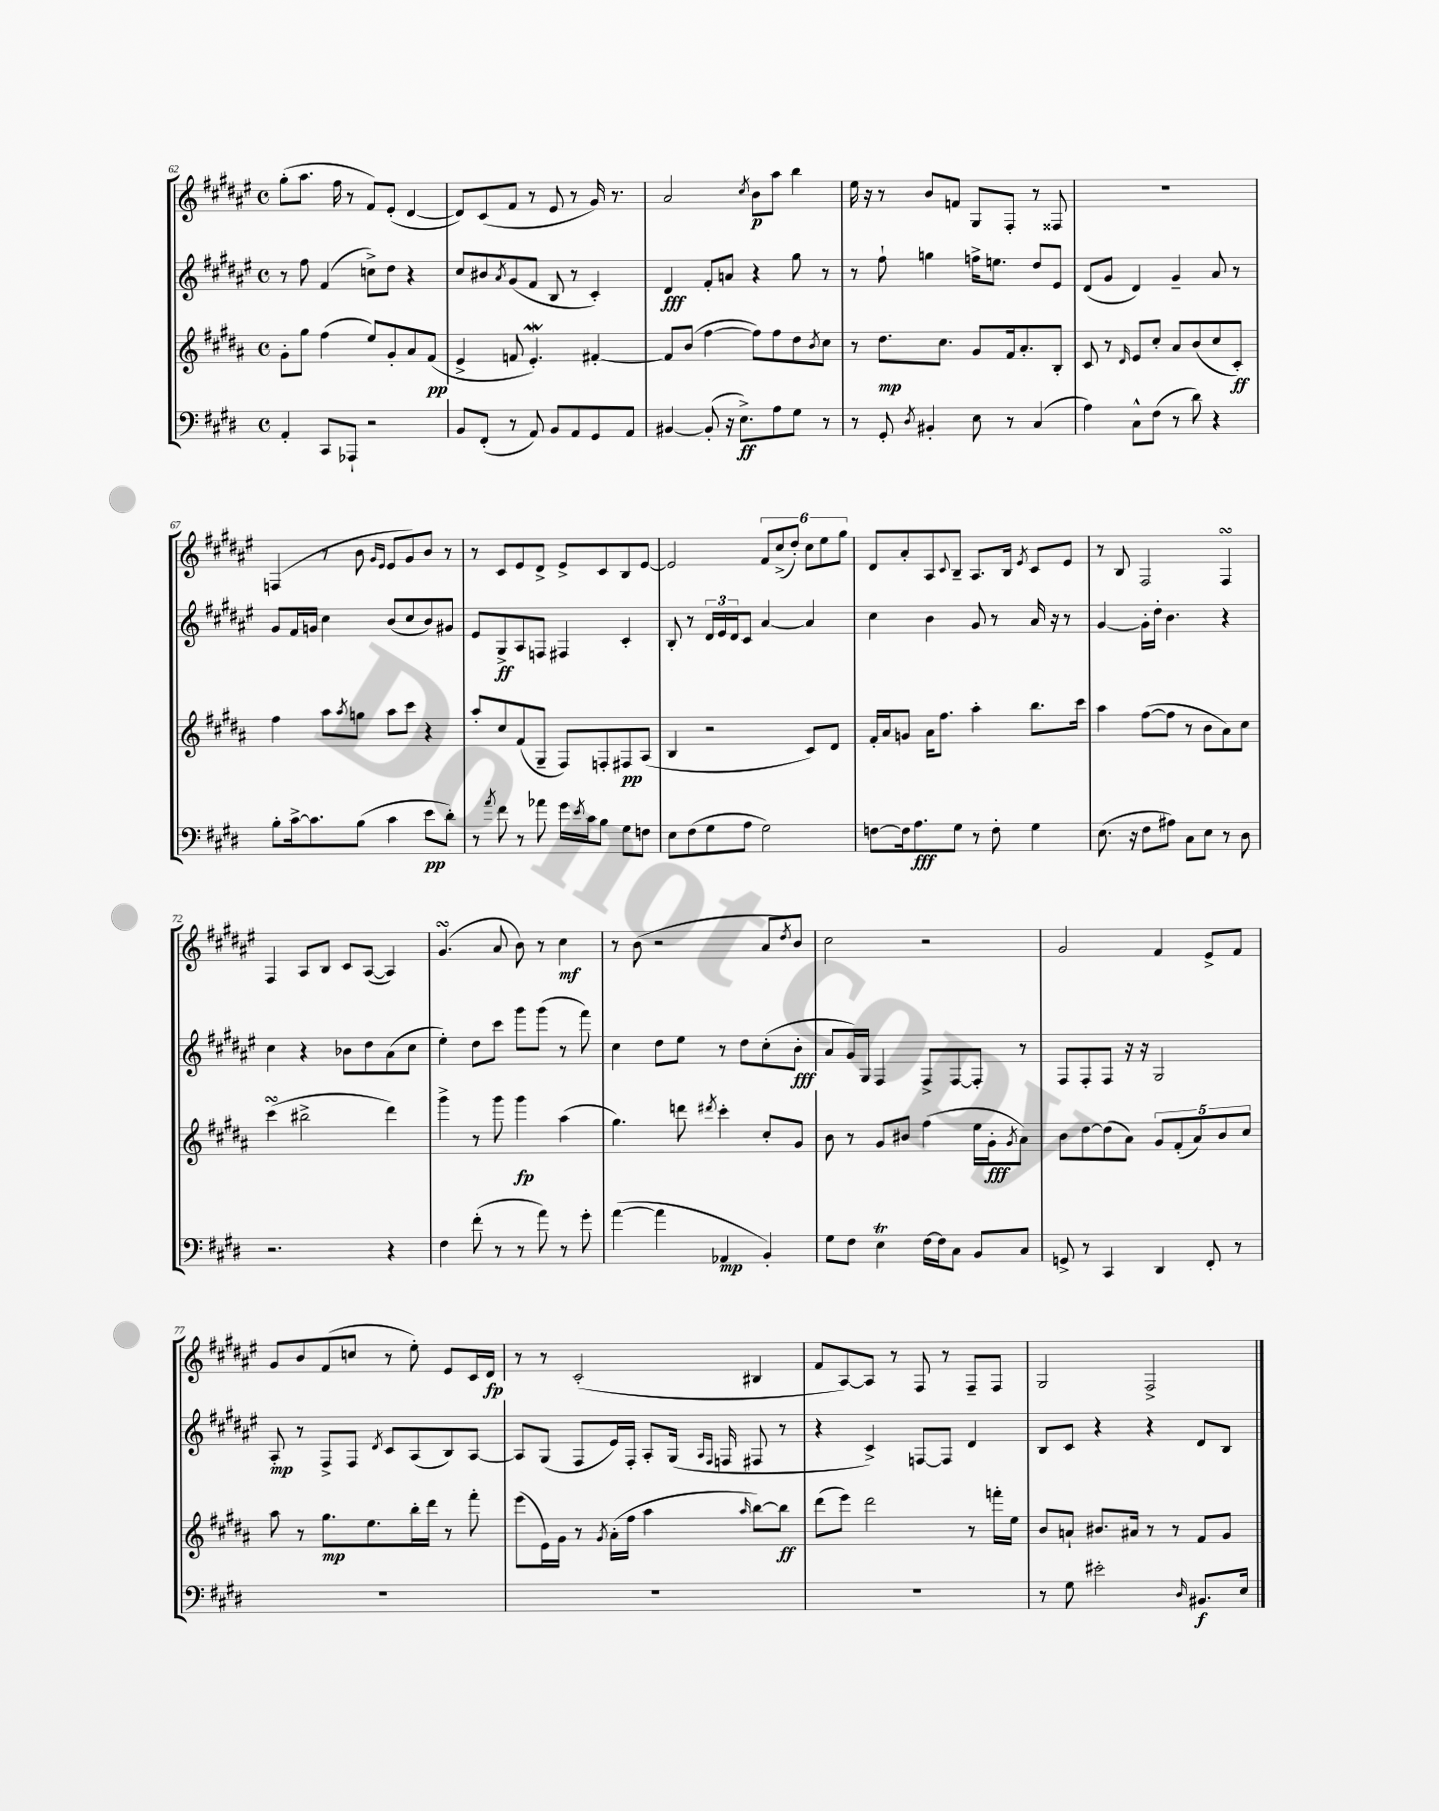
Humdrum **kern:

**kern	**dynam	**kern	**dynam	**kern	**dynam	**kern	**dynam
*part4	*part4	*part3	*part3	*part2	*part2	*part1	*part1
*staff4	*staff4	*staff3	*staff3	*staff2	*staff2	*staff1	*staff1
*clefF4	*	*clefG2	*	*clefG2	*	*clefG2	*
*k[f#c#g#d#]	*	*k[f#c#g#d#a#]	*	*k[f#c#g#d#a#e#]	*	*k[f#c#g#d#a#e#]	*
*M4/4	*	*M4/4	*	*M4/4	*	*M4/4	*
*met(c)	*	*met(c)	*	*met(c)	*	*met(c)	*
=62	=62	=62	=62	=62	=62	=62	=62
4AA'/	.	8g#'\L	.	8r	.	(8gg#'\L	.
.	.	8gg#\J	.	8ff#\	.	8.aa#\J	.
8CC#/L	.	(4ff#\	.	(4f#/	.	.	.
.	.	.	.	.	.	16ff#\	.
8AAA-X`/J	.	.	.	.	.	8r	.
2r	.	8ee/L)	.	8ccn^\L)	.	8f#/L)	.
.	.	8g#'/	.	8dd#\J	.	(8e#'/J	.
.	.	8a#/	.	4r	.	[4d#/	.
.	.	(8f#/J	pp	.	.	.	.
=63	=63	=63	=63	=63	=63	=63	=63
8BB/L	.	4e^/	.	8cc#/L	.	8d#/L])	.
(8FF#'/J	.	.	.	8b#X/	.	(8c#/	.
.	.	.	.	8qa#/	.	.	.
8r	.	8fn/	.	(8g#/	.	8f#/J	.
8AA/)	.	4.ew'/)	.	8f#/J	.	8r	.
8BB/L	.	.	.	8B/	.	8e#/	.
8AA/	.	.	.	8r	.	8r	.
8GG#/	.	[4f#X'/	.	4c#'/)	.	16g#/)	.
.	.	.	.	.	.	8.r	.
8AA/J	.	.	.	.	.	.	.
=64	=64	=64	=64	=64	=64	=64	=64
[4BB#X/	.	8f#/L]	.	4d#/	fff	2a#/	.
.	.	(8b/J	.	.	.	.	.
(8BB#'/]	.	[4ff#\	.	8f#'/L	.	.	.
16r	.	.	.	8an/J	.	.	.
8.E^\L)	ff	.	.	.	.	.	.
.	.	.	.	.	.	8qcc#/	.
.	.	8ff#\L])	.	4r	.	8b\L	p
8A\	.	8ff#\	.	.	.	8aa#\J	.
8G#\J	.	8dd#\	.	8gg#\	.	4bb\	.
.	.	8qb/	.	.	.	.	.
8r	.	8cc#\J	.	8r	.	.	.
=65	=65	=65	=65	=65	=65	=65	=65
8r	.	8r	.	8r	.	16ee#\	.
.	.	.	.	.	.	16r	.
8GG#'/	.	8.dd#\L	mp	8ff#`\	.	8r	.
8qD#/	.	.	.	.	.	.	.
4BB#X'/	.	.	.	4ggn\	.	8b/L	.
.	.	8.cc#\J	.	.	.	.	.
.	.	.	.	.	.	8fn/J	.
8E\	.	8g#/L	.	16ffn^\KL	.	8G#/L	.
.	.	.	.	8.een\J	.	.	.
8r	.	16f#/k	.	.	.	8F#'/J	.
.	.	8.a#'/	.	.	.	.	.
(4C#/	.	.	.	8dd#/L	.	8r	.
.	.	8B'/J	.	8e#/J	.	8F##X/	.
=66	=66	=66	=66	=66	=66	=66	=66
4A\)	.	8c#/	.	(8d#/L	.	1r	.
.	.	8r	.	8g#/J	.	.	.
.	.	16qqd#/	.	.	.	.	.
8C#^^\L	.	8e/L	.	4d#/)	.	.	.
(8F#\J	.	8cc#'/J	.	.	.	.	.
8r	.	8a#/L	.	4g#~/	.	.	.
8d#\)	.	(8b/	.	.	.	.	.
4r	.	8cc#/	.	8a#/	.	.	.
.	.	8c#'/J)	ff	8r	.	.	.
!!LO:LB:g=z
=67	=67	=67	=67	=67	=67	=67	=67
8B'\L	.	4ff#\	.	8g#/L	.	(4Fn/	.
[16c#^\k	.	.	.	16f#/L	.	.	.
8.c#\]	.	.	.	16gn/JJ	.	.	.
.	.	8aa#\L	.	4cc#\	.	8r	.
.	.	8qaa#/	.	.	.	.	.
(8B\J	.	8ggn\J	.	.	.	8b\	.
.	.	.	.	.	.	16qqg#/LL	.
.	.	.	.	.	.	16qqe#/JJ	.
4c#\	.	8aa#\L	.	(8b/L	.	8e#/L	.
.	.	8ccc#\J	.	8cc#/	.	8g#/)	.
8e\L	pp	4r	.	8b/)	.	8b/J	.
8d#'\J)	.	.	.	8g#X/J	.	8r	.
=68	=68	=68	=68	=68	=68	=68	=68
8r	.	8aa#'/L	.	8e#/L	.	8r	.
8qa/	.	.	.	.	.	.	.
8f#\	.	8cc#/	.	8G#^/	ff	8c#/L	.
8r	.	(8f#/	.	8A#/	.	8e#/	.
8a-X\	.	8G#~/J	.	8Fn/J	.	8d#^/J	.
16g#\LL	.	8F#/L)	.	4F#X/	.	8e#^/L	.
8qe/	.	.	.	.	.	.	.
16c#\J	.	.	.	.	.	.	.
8B\J	.	8Fn'/	.	.	.	8c#/	.
8G#\L	.	8F#X/	pp	4c#'/	.	8B/	.
8Fn\J	.	(8A#/J	.	.	.	[8e#/J	.
=69	=69	=69	=69	=69	=69	=69	=69
8E\L	.	4B/	.	8B'/	.	2e#/]	.
(8F#\	.	.	.	8r	.	.	.
8G#\	.	2r	.	24d#/LL	.	.	.
.	.	.	.	24e#/	.	.	.
.	.	.	.	24d#/J	.	.	.
8A\J	.	.	.	8c#/J	.	.	.
2G#\)	.	.	.	[4a#/	.	12f#/L	.
.	.	.	.	.	.	(12cc#^/	.
.	.	.	.	.	.	12dd#'/J)	.
.	.	8c#/L)	.	4a#/]	.	12cc#\L	.
.	.	.	.	.	.	12ee#\	.
.	.	8d#/J	.	.	.	.	.
.	.	.	.	.	.	12gg#\J	.
=70	=70	=70	=70	=70	=70	=70	=70
[8Fn\L	.	16f#'/LL	.	4cc#\	.	8d#/L	.
.	.	16a#/J	.	.	.	.	.
16F\k]	.	8gn/J	.	.	.	8a#'/	.
8.A\	fff	.	.	.	.	.	.
.	.	16a#\KL	.	4b\	.	8A#/	.
.	.	8.ff#\J	.	.	.	.	.
.	.	.	.	.	.	8qqc#/	.
8G#\J	.	.	.	.	.	8B~/J	.
8r	.	4aa#'\	.	8g#/	.	8.A#/L	.
8F'\	.	.	.	8r	.	.	.
.	.	.	.	.	.	16B/Jk	.
.	.	.	.	.	.	8qe#/	.
4G#\	.	8.bb\L	.	16a#/	.	8c#/L	.
.	.	.	.	16r	.	.	.
.	.	.	.	8r	.	8e#/J	.
.	.	16ccc#\Jk	.	.	.	.	.
=71	=71	=71	=71	=71	=71	=71	=71
(8.E\	.	4aa#\	.	[4g#/	.	8r	.
.	.	.	.	.	.	8B/	.
16r	.	.	.	.	.	.	.
8F#\L	.	([8ff#\L	.	16g#'\LL]	.	2F#/	.
.	.	.	.	16dd#'\JJ	.	.	.
8A#X\J)	.	8ff#\J]	.	4.b\	.	.	.
8C#\L	.	8r	.	.	.	.	.
8E\J	.	8b\L	.	.	.	.	.
8r	.	8a#\)	.	4r	.	4F#sSSs/	.
8D#\	.	8cc#\J	.	.	.	.	.
!!LO:LB:g=z
=72	=72	=72	=72	=72	=72	=72	=72
2.r	.	(4ccc#sSSS\	.	4cc#\	.	4F#/	.
.	.	2bb#X^\	.	4r	.	8A#/L	.
.	.	.	.	.	.	8B/J	.
.	.	.	.	8b-X\L	.	8c#/L	.
.	.	.	.	8dd#\	.	([8A#/J	.
4r	.	4ddd#\)	.	(8a#\	.	4A#/])	.
.	.	.	.	8cc#\J	.	.	.
=73	=73	=73	=73	=73	=73	=73	=73
4F#\	.	4ggg#^\	.	4ee#'\)	.	(4.g#sSSS/	.
(8f#'\	.	8r	.	8dd#\L	.	.	.
8r	.	8ggg#\	.	8ccc#\J	.	8a#/	.
8r	.	4ggg#\	fp	8ggg#\L	.	8b\)	.
8a\)	.	.	.	(8ggg#\J	.	8r	.
8r	.	(4aa#\	.	8r	.	4cc#\	mf
8g#'\	.	.	.	8fff#\)	.	.	.
=74	=74	=74	=74	=74	=74	=74	=74
([4a\	.	4.gg#\)	.	4cc#\	.	8r	.
.	.	.	.	.	.	(8b\	.
4a\]	.	.	.	8dd#\L	.	2r	.
.	.	8dddn\	.	8ee#\J	.	.	.
.	.	8qddd#X/	.	.	.	.	.
4AA-X/	mp	4ccc#'\	.	8r	.	.	.
.	.	.	.	8dd#\L	.	.	.
4BB'/)	.	8cc#'/L	.	(8cc#'\	.	8a#/L	.
.	.	.	.	.	.	8qdd#/	.
.	.	8g#/J	.	8b'\J	fff	8b/J)	.
=75	=75	=75	=75	=75	=75	=75	=75
8G#\L	.	8b\	.	8a#/L	.	2cc#\	.
8F#\J	.	8r	.	16g#/L)	.	.	.
.	.	.	.	16G#/JJ	.	.	.
4ET\	.	8g#/L	.	4F#/	.	.	.
.	.	8b#X/J	.	.	.	.	.
[16F#\LL	.	(4ff#\	.	8F#^/L	.	2r	.
16F#\J]	.	.	.	.	.	.	.
8C#\J	.	.	.	[8F#/	.	.	.
8BB/L	.	16ee\LL	.	8F#'/J]	.	.	.
.	.	16g#'\J	fff	.	.	.	.
.	.	8qg#/	.	.	.	.	.
8C#/J	.	8a#\J)	.	8r	.	.	.
=76	=76	=76	=76	=76	=76	=76	=76
8GGn^/	.	8b\L	.	8F#/L	.	2g#/	.
8r	.	[8dd#\	.	8F#'/	.	.	.
4CC#/	.	(8dd#\]	.	8F#/J	.	.	.
.	.	8a#\J)	.	16r	.	.	.
.	.	.	.	16r	.	.	.
4DD#/	.	10g#/L	.	2G#/	.	4f#/	.
.	.	(10f#'/	.	.	.	.	.
.	.	10a#/)	.	.	.	.	.
8FF#'/	.	.	.	.	.	8e#^/L	.
.	.	10b/	.	.	.	.	.
8r	.	.	.	.	.	8f#/J	.
.	.	10cc#/J	.	.	.	.	.
!!LO:LB:g=z
=77	=77	=77	=77	=77	=77	=77	=77
1r	.	8aa#\	.	8A#'/	mp	8g#/L	.
.	.	8r	.	8r	.	8b/	.
.	.	8.gg#\L	mp	8F#^/L	.	(8f#/	.
.	.	.	.	8F#/J	.	8ccn/J	.
.	.	8.ee\	.	.	.	.	.
.	.	.	.	8qd#/	.	.	.
.	.	.	.	8c#/L	.	8r	.
.	.	16bb'\L	.	(8A#/	.	8ee#'\)	.
.	.	16ddd#\JJ	.	.	.	.	.
.	.	8r	.	8B/)	.	8e#/L	.
.	.	8fff#'\	.	[8A#/J	.	16c#/L	.
.	.	.	.	.	.	16d#/JJ	fp
=78	=78	=78	=78	=78	=78	=78	=78
1r	.	(8eee\L	.	8A#/L]	.	8r	.
.	.	16e\L)	.	(8G#/J	.	8r	.
.	.	16g#\JJ	.	.	.	.	.
.	.	8r	.	8F#/L	.	(2c#'/	.
.	.	8qg#/	.	.	.	.	.
.	.	(16a#'\LL	.	16e#/L)	.	.	.
.	.	16ff#\JJ	.	16F#'/JJ	.	.	.
.	.	4aa#\	.	8A#'/L	.	.	.
.	.	.	.	(16G#/Jk	.	.	.
.	.	.	.	16qqA#/LL	.	.	.
.	.	.	.	16qqF#/JJ	.	.	.
.	.	.	.	16Fn/	.	.	.
.	.	16qqaa#/	.	.	.	.	.
.	.	[8bb\L)	.	8F#X/	.	4B#X/	.
.	.	8bb\J]	ff	8r	.	.	.
=79	=79	=79	=79	=79	=79	=79	=79
1r	.	(8ddd#\L	.	4r	.	8f#/L	.
.	.	8eee\J)	.	.	.	[8A#/)	.
.	.	2ddd#\	.	4c#^/)	.	8A#/J]	.
.	.	.	.	.	.	8r	.
.	.	.	.	[8Fn/L	.	8F#/	.
.	.	.	.	8F/J]	.	8r	.
.	.	8r	.	4d#/	.	8F#~/L	.
.	.	16fffn'\LL	.	.	.	8F#/J	.
.	.	16ee\JJ	.	.	.	.	.
=80	=80	=80	=80	=80	=80	=80	=80
8r	.	8b/L	.	8B/L	.	2G#/	.
8G#\	.	8an`/J	.	8c#/J	.	.	.
2e#X'\	.	8.b#X/L	.	4r	.	.	.
.	.	16a#X/Jk	.	.	.	.	.
.	.	8r	.	4r	.	2F#^/	.
.	.	8r	.	.	.	.	.
16qqD#/	.	.	.	.	.	.	.
8.BB#X/L	f	8f#/L	.	8d#/L	.	.	.
.	.	8g#/J	.	8B/J	.	.	.
16E/Jk	.	.	.	.	.	.	.
==	==	==	==	==	==	==	==
*-	*-	*-	*-	*-	*-	*-	*-
